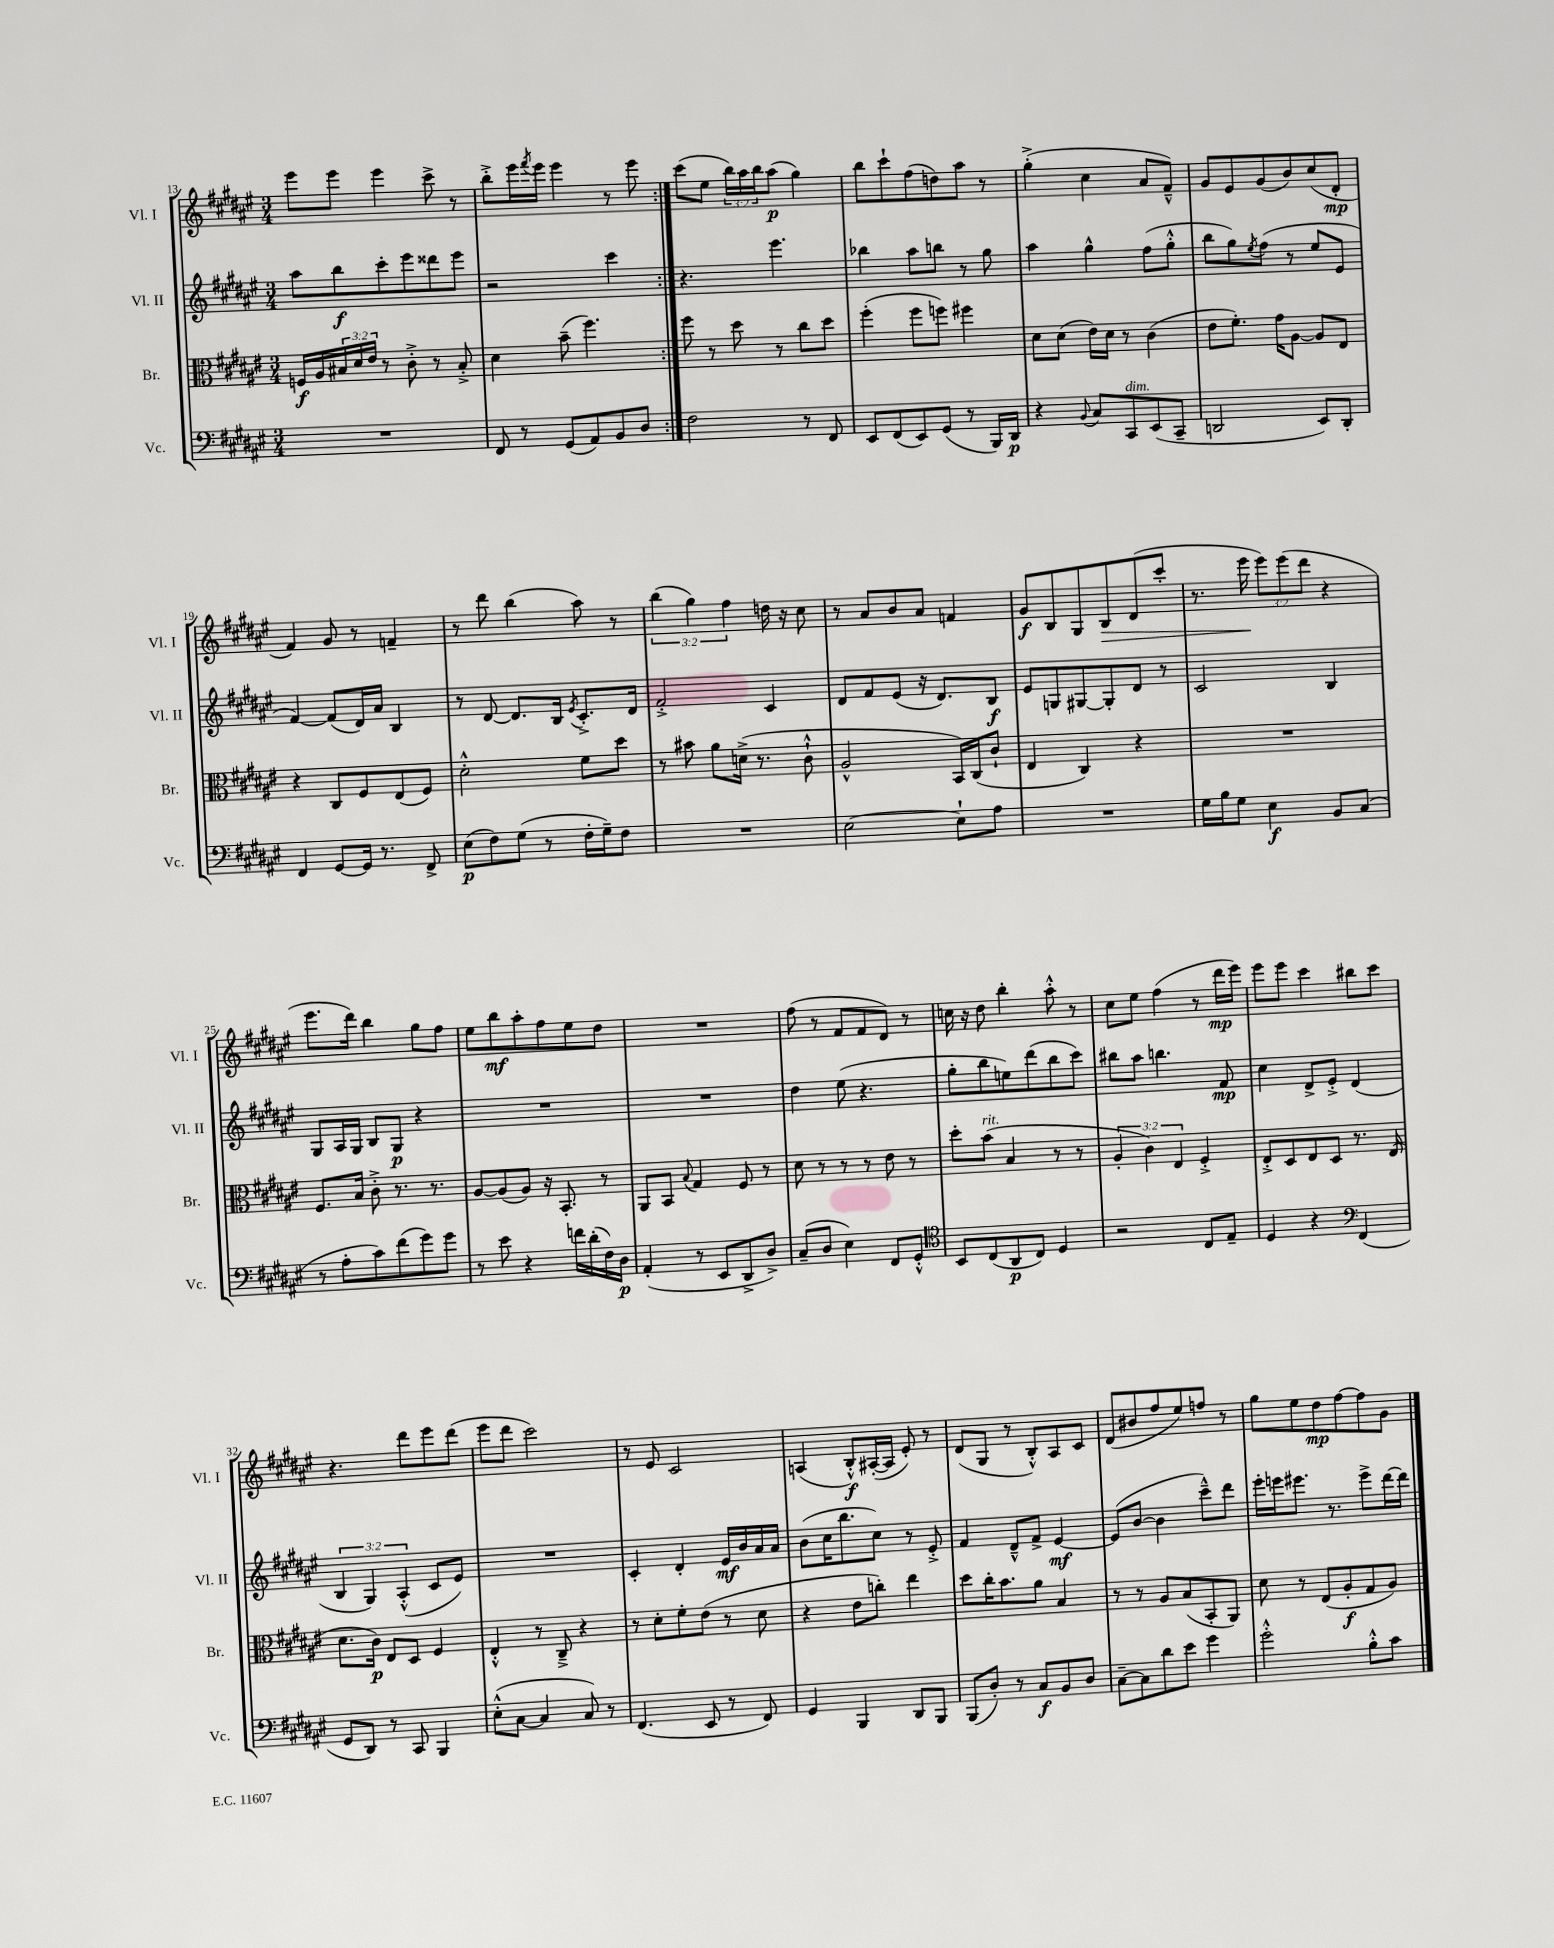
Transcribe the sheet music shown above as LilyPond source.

<<
\new StaffGroup <<
\new Staff = "s0" \with { instrumentName = "Vl. I" shortInstrumentName = "Vl. I" } {
    \clef treble \key fis \major \numericTimeSignature \time 3/4 \override Staff.TupletNumber.text = #tuplet-number::calc-fraction-text
    \repeat volta 2 { eis'''8 eis'''8 eis'''4 cis'''8-> r8 |
    b''8-.-> eis'''16 \acciaccatura { fis'''8 } eis'''16 eis'''4 r8 eis'''8 | }
    cis'''8( eis''8 \tuplet 3/2 { b''16) ais''16 b''16 } ais''8\p( gis''4) |
    b''8 cis'''8-! fis''8( d''8) ais''8 r8 |
    gis''4-.->( cis''4 ais'8 fis'8---^) |
    gis'8 eis'8 gis'8( b'8) cis''8( dis'8-.\mp |
    fis'4) gis'8 r8 f'4-- |
    r8 dis'''8 b''4( ais''8) r8 |
    \tuplet 3/2 { b''4( gis''4) fis''4 } d''16 r16 cis''8 |
    r8 ais'8 b'8 ais'8 f'4 |
    gis'8\f b8 gis8 b8\> dis'8( cis'''8-. |
    r8. eis'''16\! \tuplet 3/2 { eis'''8) eis'''8( dis'''8 } r4 |
    eis'''8. dis'''16) b''4 gis''8 fis''8 |
    eis''8 b''8\mf ais''8-. fis''8 eis''8 dis''8 |
    R2. |
    fis''8( r8 fis'8 fis'8 dis'8) r8 |
    c''16 r16 dis''8 b''4-. ais''8-.-^ r8 |
    cis''8 eis''8 fis''4( r8 dis'''16\mp eis'''16) |
    eis'''8 eis'''8 cis'''4 bis''8 cis'''8 |
    r4. dis'''8 eis'''8 dis'''8( |
    eis'''8 dis'''8 cis'''2) |
    r8 eis'8 cis'2 |
    a4( b8-.-^\f) ais16~-.( ais16 eis'8-.) r8 |
    dis'8( gis8 r8 b8-.-^) ais8 cis'8 |
    dis'8( bis'8 fis''8 eis''8) f''8 r8 |
    gis''8 eis''8 dis''8\mp fis''8~ fis''8 gis'8 \bar "|." |
}
\new Staff = "s1" \with { instrumentName = "Vl. II" shortInstrumentName = "Vl. II" } {
    \clef treble \key fis \major \numericTimeSignature \time 3/4 \override Staff.TupletNumber.text = #tuplet-number::calc-fraction-text
    \repeat volta 2 { ais''8 b''8\f cis'''8-. eis'''8 disis'''8 eis'''8 |
    r2 cis'''4 | }
    r4. eis'''4. |
    bes''4 ais''8 b''8 r8 gis''8 |
    ais''4 gis''4-^ fis''8( gis''8-.-^ |
    b''8 gis''8) \acciaccatura { eis''8 } fis''8( r8 eis''8 eis'8 |
    fis'4~) fis'8( dis'16) ais'16 b4 |
    r8 dis'8~ dis'8. b16 \acciaccatura { eis'8 } cis'8.-.-> dis'16 |
    fis'2-.-> cis'4 |
    dis'8 fis'8 eis'8( r16 dis'8.) b8\f |
    eis'8 g8 gis8~ gis8-. dis'8 r8 |
    cis'2 b4 |
    gis8 ais16 gis16 b8 gis8\p r4 |
    R2. |
    R2. |
    dis''4 eis''8( r4. |
    gis''8-. b''8 e''8) dis'''8( b''8 cis'''8) |
    bis''8 ais''8 b''4. fis'8\mp |
    cis''4 dis'8-> eis'8-.-> dis'4( |
    \tuplet 3/2 { b4 gis4) ais4-.-^( } cis'8 eis'8) |
    R2. |
    cis'4-. dis'4-. eis'16\mf b'16 ais'16 ais'16 |
    b'8( cis''16 b''8. cis''8) r8 eis'8-.-> |
    fis'4 dis'8---^ fis'8-> eis'4~\mf |
    eis'8( b'8~ b'4 cis'''8---^) dis'''8 |
    eis'''16-. e'''16 eis'''8. r8. eis'''8-> dis'''16~ dis'''16 \bar "|." |
}
\new Staff = "s2" \with { instrumentName = "Br." shortInstrumentName = "Br." } {
    \clef alto \key fis \major \numericTimeSignature \time 3/4 \override Staff.TupletNumber.text = #tuplet-number::calc-fraction-text
    \repeat volta 2 { f16\f ais16 \tuplet 3/2 { bis16 dis'16 eis'16 } r8 cis'8-.-> r8 bis8-.-> |
    dis'4 b'8--( fis''4.) | }
    fis''8 r8 dis''8 r8 cis''8 dis''8 |
    fis''4-.( fis''8 f''8) fis''4 |
    dis'8 dis'8( eis'16) dis'16 r8 cis'4( |
    eis'8 fis'8.-.) gis'16 ais8~ ais8 eis8 |
    r4 cis8 fis8 eis8( fis8) |
    dis'2-.-^ fis'8 dis''8 |
    r8 bis'8 ais'8 d'16->( r8. cis'8-!-^ |
    ais2-^ b,16) cis16( cis'8-! |
    eis4 cis4) r4 |
    R2. |
    fis8. b16 cis'8-.-> r8. r8. |
    ais8~ ais8( ais8) r16 b,8.-. r8 |
    ais,8 b,8 \appoggiatura { b8 } gis4 fis8 r8 |
    dis'8 r8 r8 r8 eis'8 r8 |
    dis''8-. b'8^\markup { \italic "rit." }( b4 r8 r8 |
    \tuplet 3/2 { ais4-. cis'4) eis4 } fis4-.-> |
    eis8-.-> dis8 eis8 dis8 r8. eis16( |
    dis'8. cis'16\p) eis8 dis8 fis4 |
    eis4-.-^ r8 cis8---> r4 |
    r8 dis'8-. fis'8-. eis'8( r8 dis'8 |
    r4 eis'8 c''8-.) eis''4 |
    dis''8 cis''16-. b'8. ais'8 b4 |
    r8 r8 ais8 b8( b,8-. ais,8) |
    dis'8 r8 eis8( ais8-.\f gis8 ais8) \bar "|." |
}
\new Staff = "s3" \with { instrumentName = "Vc." shortInstrumentName = "Vc." } {
    \clef bass \key fis \major \numericTimeSignature \time 3/4
    \repeat volta 2 { R2. |
    fis,8 r8 gis,8( ais,8) b,8 dis8 | }
    fis2 r8 fis,8 |
    eis,8 fis,8( eis,8) gis,8( r8 b,,16) dis,16\p |
    r4 \appoggiatura { b,8 } cis8 cis,8^\markup { \italic "dim." } eis,8( cis,8-- |
    d,2 eis,8) d,8-. |
    fis,4 gis,8~ gis,16 r8. fis,8-> |
    eis8\p( fis8) gis8( r8 fis16-. gis16--) fis8 |
    R2. |
    eis2~ eis8-! ais8 |
    R2. |
    gis16 b16 gis8 eis4\f b,8 cis8( |
    r8 ais8-. cis'8) fis'8( gis'8) gis'8 |
    r8 eis'8 r4 f'16 dis'16-.( fis16) dis16\p |
    ais,4-.( r8 eis,8 dis,8-> dis8->) |
    cis8--( dis8 eis4) fis,8 gis,8-.-^ |
    \clef tenor b,8 cis8( ais,8\p cis8) dis4 |
    r2 cis8 eis8-- |
    dis4 r4 \clef bass fis,4( |
    gis,8 dis,8) r8 cis,8 b,,4 |
    eis8-.-^( cis8~ cis4 cis8) r8 |
    fis,4.( eis,8 r8 fis,8) |
    gis,4 b,,4 dis,8 b,,8 |
    b,,8( dis8-.) r8 cis8\f b,8 dis8 |
    cis8~-- cis8 dis'8 eis'8 gis'4 |
    gis'2-.-^ b8-.-^ cis'8 \bar "|." |
}
>>
>>
\layout { \context { \Score currentBarNumber = #13 } }
